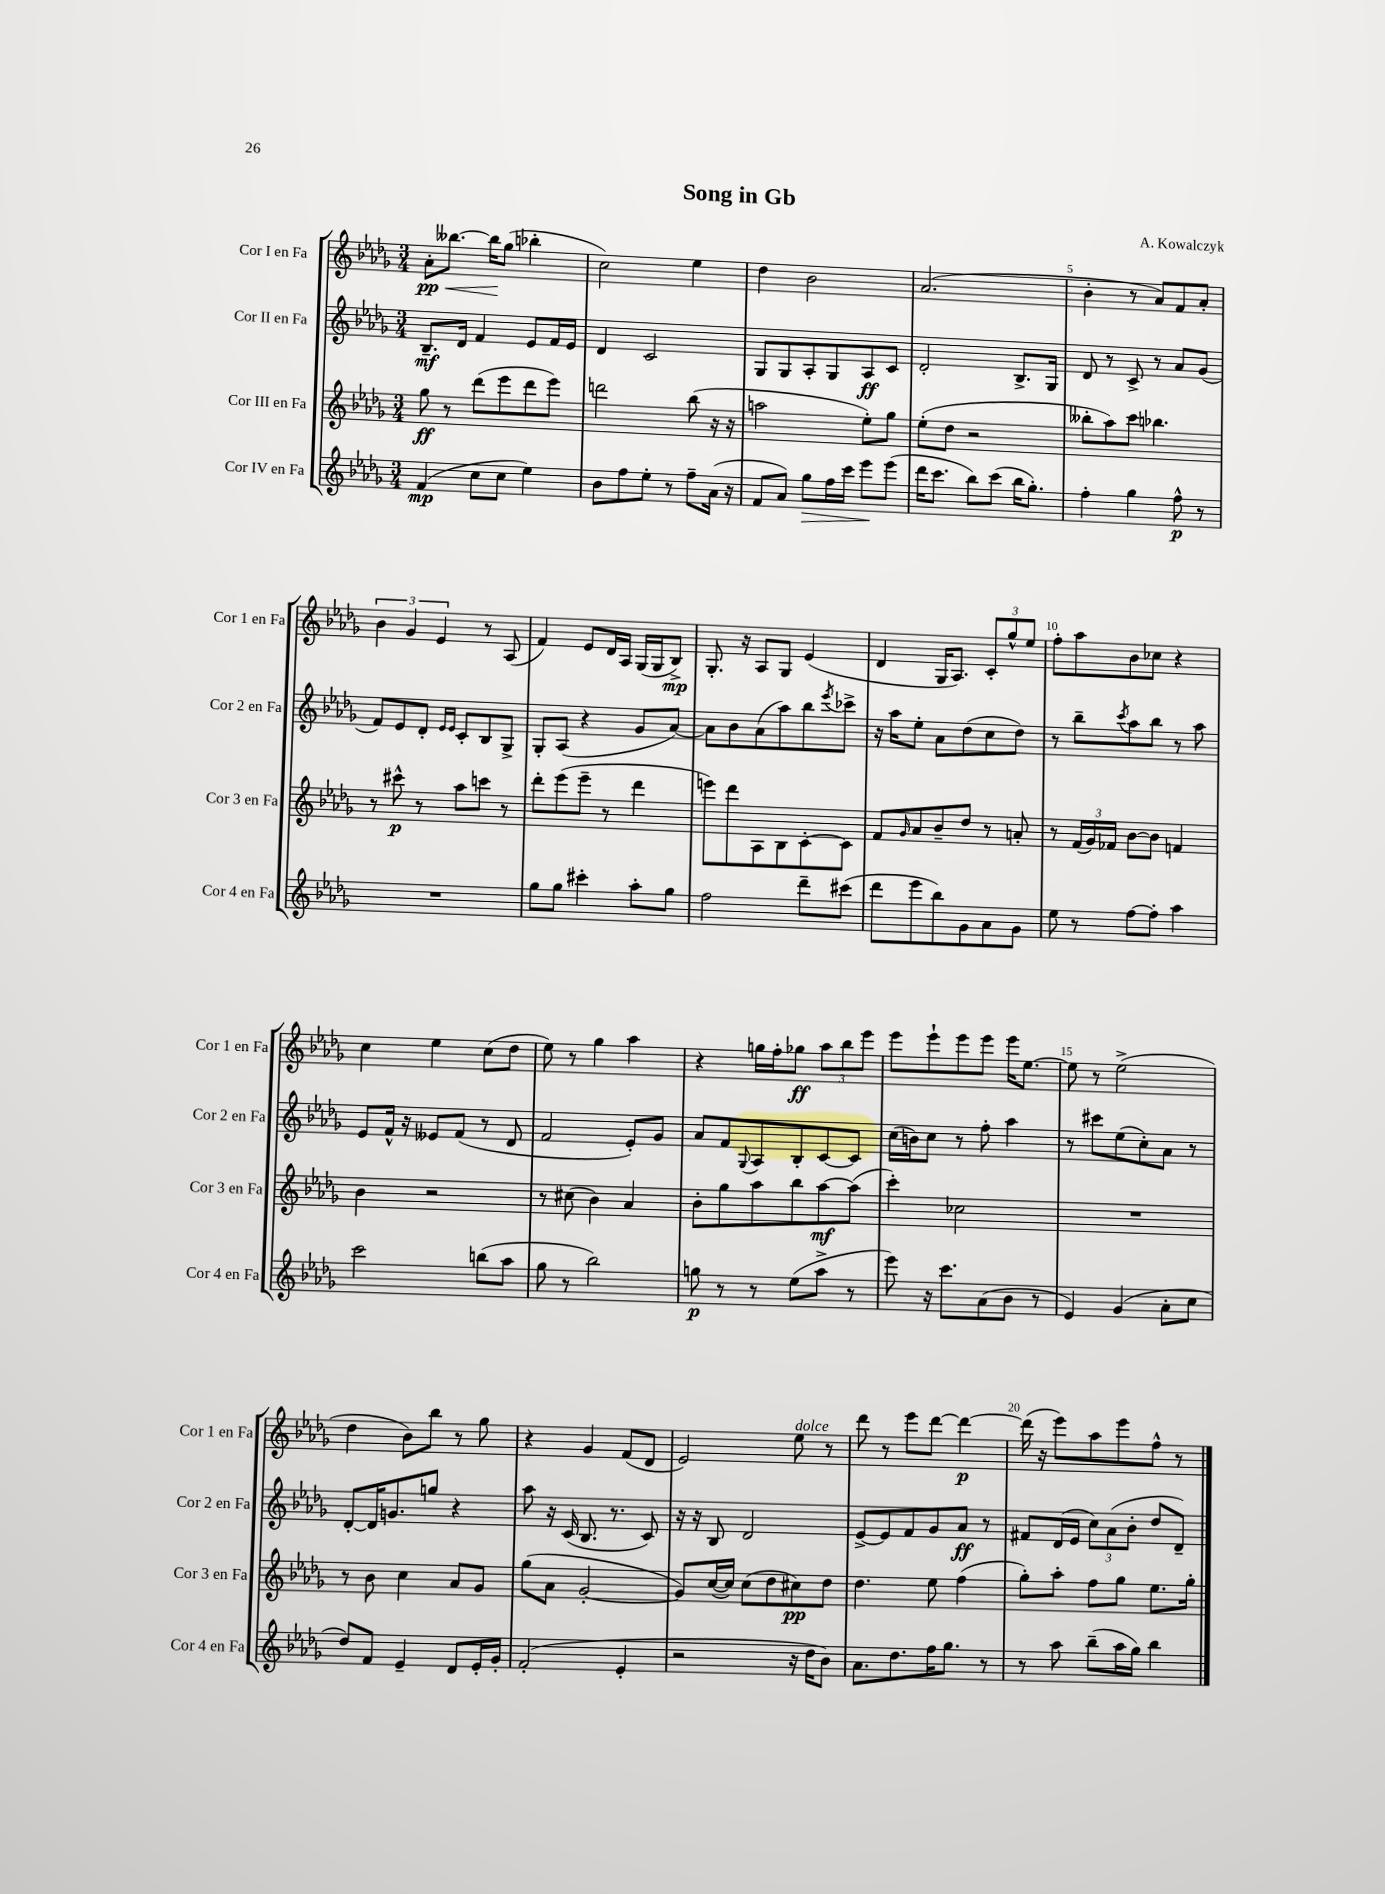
\header { title = "Song in Gb" composer = "A. Kowalczyk" }
<<
\new StaffGroup <<
\new Staff = "s0" \with { instrumentName = "Cor I en Fa" shortInstrumentName = "Cor 1 en Fa" } {
    \clef treble \key des \major \numericTimeSignature \time 3/4
    aes'8-.\pp\< beses''8.~ beses''16\! ges''8( bes''4-. |
    c''2) ees''4 |
    des''4 bes'2 |
    aes'2.( |
    bes'4-. r8 aes'8) f'8 aes'8-. |
    \tuplet 3/2 { bes'4 ges'4 ees'4 } r8 aes8( |
    f'4) ees'8 des'16 aes16 ges16( ges16 bes8->\mp) |
    ges8.-. r16 aes8 ges8 ees'4( |
    des'4 ges16 aes8.) \tuplet 3/2 { c'8-. ges''8-^ ees''8 } |
    f''8-. aes''8 bes'8 ces''8 r4 |
    c''4 ees''4 c''8( des''8 |
    ees''8) r8 ges''4 aes''4 |
    r4 g''16 f''16-. ges''8\ff \tuplet 3/2 { aes''8 bes''8 ees'''8 } |
    ees'''8 ees'''8-! ees'''8 ees'''8 ees'''16 ees''8.~ |
    ees''8 r8 ees''2->( |
    des''4 bes'8) bes''8 r8 ges''8 |
    r4 ges'4 f'8( des'8 |
    ees'2) ees''8^\markup { \italic "dolce" } r8 |
    des'''8 r8 ees'''8 des'''8~ des'''4~\p |
    des'''16( r16 ees'''8) aes''8 ees'''8 f''8-^ r8 \bar "|." |
}
\new Staff = "s1" \with { instrumentName = "Cor II en Fa" shortInstrumentName = "Cor 2 en Fa" } {
    \clef treble \key des \major \numericTimeSignature \time 3/4
    bes8.--\mf des'16 f'4 ees'8 f'16 ees'16 |
    des'4 c'2 |
    ges8 ges8 aes8-. ges8 aes8\ff c'8 |
    des'2-. bes8.-> ges16 |
    des'8 r8 c'8-> r8 aes'8 ges'8( |
    f'8) ees'8 des'8-. \grace { ees'16 ees'16 } c'8-. bes8 ges8-> |
    ges8-. aes8( r4 ges'8 aes'8~) |
    aes'8 bes'8 aes'8( aes''8) bes''8 \acciaccatura { ees'''8 } ces'''8-> |
    r16 aes''16 ees''8-. aes'8 des''8( c''8 des''8) |
    r8 bes''8-- \acciaccatura { c'''8 } aes''8 bes''8 r8 aes''8 |
    ees'8 f'16-^ r16 eeses'8 f'8( r8 des'8 |
    f'2 ees'8-.) ges'8 |
    aes'8 f'8 \appoggiatura { ges8 } aes8 bes8-. c'8~ c'8 |
    c''16( b'16) c''8 r8 f''8-. aes''4 |
    r8 cis'''8 ees''8( c''8-.) aes'8 r8 |
    des'8~-. des'16 g'8. g''8 r4 |
    aes''8 r16 c'16( bes8. r8. c'8) |
    r16 r16 bes8 des'2 |
    ees'8~-> ees'8 f'8 ges'8 aes'8\ff r8 |
    fis'8 des'16( ees'16 \tuplet 3/2 { c''8) aes'8( bes'8-. } des''8 des'8--) \bar "|." |
}
\new Staff = "s2" \with { instrumentName = "Cor III en Fa" shortInstrumentName = "Cor 3 en Fa" } {
    \clef treble \key des \major \numericTimeSignature \time 3/4
    ges''8\ff r8 des'''8( ees'''8 des'''8 ees'''8) |
    d'''2 bes''8( r16 r16 |
    a''2 ees''8-.) ges''8 |
    ees''8-.( des''8 r2 |
    beses''8-. aes''8) c'''8 bes''4. |
    r8 cis'''8-^\p r8 aes''8 c'''8 r8 |
    des'''8-. ees'''8( ees'''8-- r8 des'''4 |
    e'''8) des'''8 aes8 bes8 c'8~-. c'8 |
    f'8 \grace { ges'16 } aes'8 bes'8-- des''8 r8 a'8-. |
    r8 \tuplet 3/2 { f'16( ges'16) fes'16 } bes'8~ bes'8 f'4 |
    bes'4 r2 |
    r8 cis''8( bes'4) aes'4 |
    bes'8-. ges''8 aes''8 bes''8 aes''8~\mf aes''8( |
    c'''4-.) ces''2 |
    R2. |
    r8 bes'8 c''4 aes'8 ges'8 |
    ges''8( aes'8 ges'2~-. |
    ges'8) c''16~( c''16) c''8( des''8 cis''8\pp) des''8 |
    des''4. ees''8 f''4( |
    ges''8-.) aes''8-. f''8 ges''8 ees''8. ges''16-. \bar "|." |
}
\new Staff = "s3" \with { instrumentName = "Cor IV en Fa" shortInstrumentName = "Cor 4 en Fa" } {
    \clef treble \key des \major \numericTimeSignature \time 3/4
    f'4\mp( c''8 c''8 ees''4) |
    bes'8 f''8 ees''8-. r8 f''8-- aes'16( r16 |
    f'8 aes'8) ges''8\> f''16 c'''16 ees'''8\! ees'''8( |
    des'''16 c'''8. bes''8) c'''8( bes''16 ges''8.-.) |
    f''4-. ges''4 f''8-^\p r8 |
    R2. |
    ges''8 ges''8 cis'''4-. aes''8-. ges''8 |
    f''2 des'''8-- cis'''8( |
    des'''8 ees'''8 bes''8) ges'8 aes'8 ges'8 |
    ees''8 r8 f''8~ f''8-. aes''4 |
    c'''2 b''8( aes''8 |
    ges''8 r8 bes''2) |
    g''8\p r8 r8 ees''8( aes''8-> r8 |
    ees'''8) r16 c'''8. aes'8( bes'8 r8 |
    ees'4) ges'4( aes'8-. c''8 |
    des''8) f'8 ees'4-- des'8 ees'16-. ges'16-. |
    f'2-.( ees'4-. |
    r2 r16 des''16 bes'8) |
    aes'8. des''8. f''16 ges''8. r8 |
    r8 aes''8 bes''8--( aes''16 ges''16) bes''4 \bar "|." |
}
>>
>>
\layout { \context { \Score \override BarNumber.break-visibility = ##(#f #t #t) barNumberVisibility = #(every-nth-bar-number-visible 5) } }
